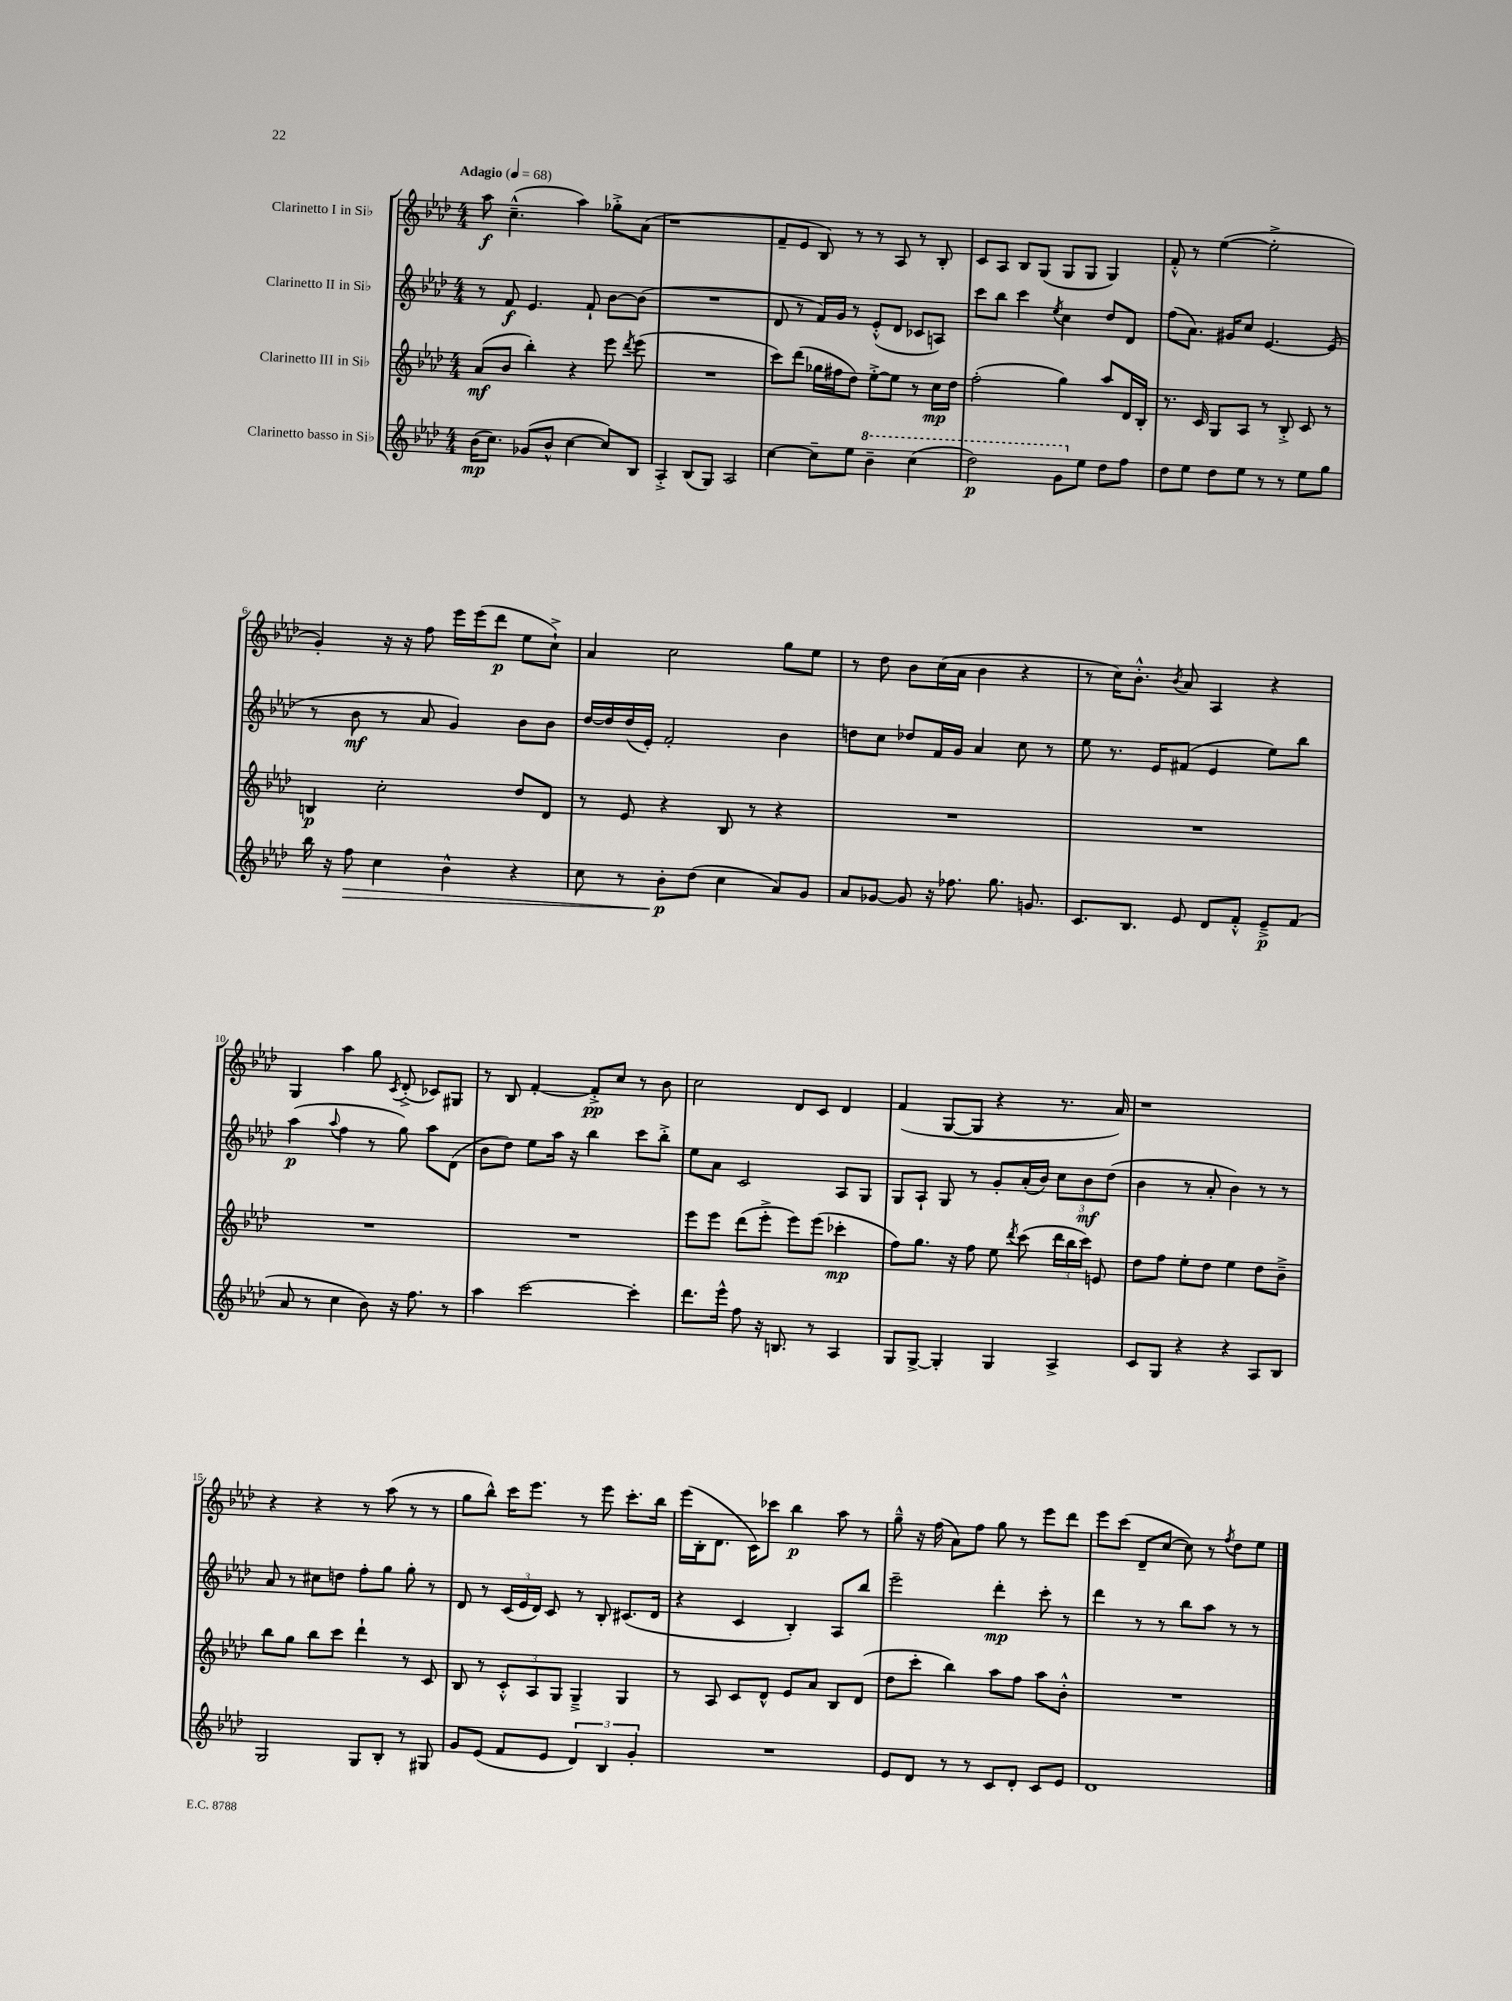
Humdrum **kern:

**kern	**kern	**kern	**kern
*staff4	*staff3	*staff2	*staff1
*clefG2	*clefG2	*clefG2	*clefG2
*k[b-e-a-d-]	*k[b-e-a-d-]	*k[b-e-a-d-]	*k[b-e-a-d-]
*M4/4	*M4/4	*M4/4	*M4/4
*MM68	*MM68	*MM68	*MM68
(16b-	(8a-	8r	8aa-
8.cc)	.	.	.
.	8b-	8f	(4.cc~^^
(8g-	4bb-')	4.e-	.
8b-^^	.	.	.
[4cc	4r	.	4aa-)
.	.	8f`	.
8cc])	8eee-	[8b-	8gg-'^
.	8qddd-	.	.
8B-	(8eee-	(8b-]	(8a-
=	=	=	=
4A-'^	1r	1r	1r
(8B-	.	.	.
8G)	.	.	.
2A-	.	.	.
=	=	=	=
[4cc	8ccc)	8d-	8f~
.	(8ddd-	8r	8e-
8cc~]	16gg-	16f)	8B-)
.	16ff#	16g	.
8ee-	8dd-)	8r	8r
4bb-~	[8ee-'^	(8e-'^^	8r
.	8ee-]	8d-	8A-
(4ccc	8r	8c-	8r
.	16cc	8A)	8B-'
.	16dd-	.	.
=	=	=	=
2ddd-)	(2ff'	8ccc	8c
.	.	8bb-	8A-
.	.	4ccc	8B-
.	.	.	(8G
.	.	8qee-	.
8gg	4gg)	4cc	8G
8ee-	.	.	8G
8dd-	8aa-	8dd-	4G)
8ff	16d-	8d-	.
.	16B-'	.	.
=	=	=	=
8dd-	8.r	(8ff	8f'^^
8ee-	.	8.a-)	8r
.	16c	.	.
8dd-	8G	.	([4ee-
.	.	16g#	.
8ee-	8A-	8cc	.
8r	8r	[4.e-	2ee-'^]
8r	8B-'^	.	.
8ee-	8c	.	.
8gg	8r	(8e-]	.
=	=	=	=
16bb-	4B	8r	4g')
16r	.	.	.
8ff	.	8b-	.
4cc	2cc'	8r	16r
.	.	.	16r
.	.	8a-	8ff
4b-^^	.	4g)	16eee-
.	.	.	(16eee-
.	.	.	8ddd-
4r	8dd-	8b-	8ee-
.	8d-	8b-	8cc`^)
=	=	=	=
8cc	8r	[16dd-	4a-
.	.	16dd-]	.
8r	8e-	(16dd-	.
.	.	16e-')	.
8b-'	4r	2f'	2cc
(8dd-	.	.	.
4cc	8B-	.	.
.	8r	.	.
8a-)	4r	4b-	8gg
8g	.	.	8ee-
=	=	=	=
8a-	1r	8dd	8r
[8g-	.	8cc	8dd-
8g-]	.	8dd-	8b-
16r	.	16f	(16cc
8.ff-	.	16g	16a-
.	.	4a-	4b-
8.gg	.	.	.
.	.	8cc	4r
8.g	.	.	.
.	.	8r	.
=	=	=	=
8.c	1r	8ee-	8r
.	.	8.r	16cc)
8.B-	.	.	8.b-'^^
.	.	16e-	.
.	.	.	8qb-
8e-	.	(8f#	8a-
8d-	.	4e-	4A-
8f'^^	.	.	.
8e-~^	.	8ee-)	4r
(8f	.	8bb-	.
=	=	=	=
8a-	1r	(4aa-	4G
8r	.	.	.
.	.	8qqaa-	.
4cc	.	4ff	4aa-
8b-)	.	8r	8gg
.	.	.	8qc
16r	.	8gg)	(8d-'^
8.ff	.	.	.
.	.	8aa-	8c-)
8r	.	(8d-	8G#
=	=	=	=
4aa-	1r	8b-	8r
.	.	8dd-)	8B-
[2ccc	.	8ee-	[4f'
.	.	16aa-	.
.	.	16r	.
.	.	4bb-	8f'^]
.	.	.	8cc
4ccc']	.	8ccc	8r
.	.	8bb-'^	8b-
=	=	=	=
8.ddd-	8eee-	8ee-	2cc
.	8eee-	8a-	.
16eee-^^	.	.	.
8ff	(8ddd-	2c	.
16r	8eee-'^	.	.
8.B	.	.	.
.	8eee-)	.	8d-
8r	(8eee-	.	8c
4A-	4ccc-'	8A-	4d-
.	.	8G	.
=	=	=	=
8G	8ff)	8G	(4f
[8G^	8.gg	8A-`	.
4G']	.	8G	[8G
.	16r	.	.
.	8ff	8r	8G]
4G	8ee-	8g'	4r
.	8qddd-	.	.
.	(8ccc	(16a-'	.
.	.	16b-)	.
4A-^	24ddd-	12cc	8.r
.	24bb-	.	.
.	24ccc)	12b-	.
.	8e	.	.
.	.	(12dd-	.
.	.	.	16a-)
=	=	=	=
8c	8dd-	4b-	1r
8G	8ff	.	.
4r	8ee-'	8r	.
.	8dd-	8a-'	.
4r	4ee-	4b-)	.
8A-	8dd-	8r	.
8B-	8b-~^	8r	.
=	=	=	=
2G	8bb-	8a-	4r
.	8gg	8r	.
.	8bb-	8cc#	4r
.	8ccc	8dd	.
8G	4ddd-`	8ff'	8r
8B-'	.	8gg	(8aa-
8r	8r	8gg'	8r
8G#	8c	8r	8r
=	=	=	=
8g	8B-	8d-	8gg
(8e-	8r	8r	8bb-^^)
8f	12c'^^	(24c	16ccc
.	.	24e-	.
.	.	.	8.eee-
.	12A-	24d-)	.
8e-	.	8c	.
.	12G	.	.
6d-)	4G~^	8r	8r
.	.	8B-'	8eee-
6B-	.	.	.
.	4G	(8.c#	8.ccc'
6g'	.	.	.
.	.	16d-	16bb-
=	=	=	=
1r	8r	4r	(16eee-
.	.	.	16B-'
.	8A-	.	8.d-
.	8c	4c	.
.	.	.	16c)
.	8d-^^	.	8ccc-
.	8e-	4B-')	4bb-
.	8a-	.	.
.	8B-	8A-	8aa-
.	(8d-	8bb-	8r
=	=	=	=
8e-	8dd-	2eee-~	8gg~^^
8d-	8ccc'	.	16r
.	.	.	(16ff
8r	4bb-)	.	8a-)
8r	.	.	8ff
8c	8aa-	4ddd-'	8gg
8d-'	8ff	.	8r
8c	8aa-	8ccc'	8eee-
8e-	8b-'^^	8r	8ddd-
=	=	=	=
1d-	1r	4ddd-	8eee-
.	.	.	(8ccc
.	.	8r	8d-~
.	.	8r	[8cc
.	.	8bb-	8cc])
.	.	8aa-	8r
.	.	.	8qff
.	.	8r	8dd-
.	.	8r	8ee-
==	==	==	==
*-	*-	*-	*-
